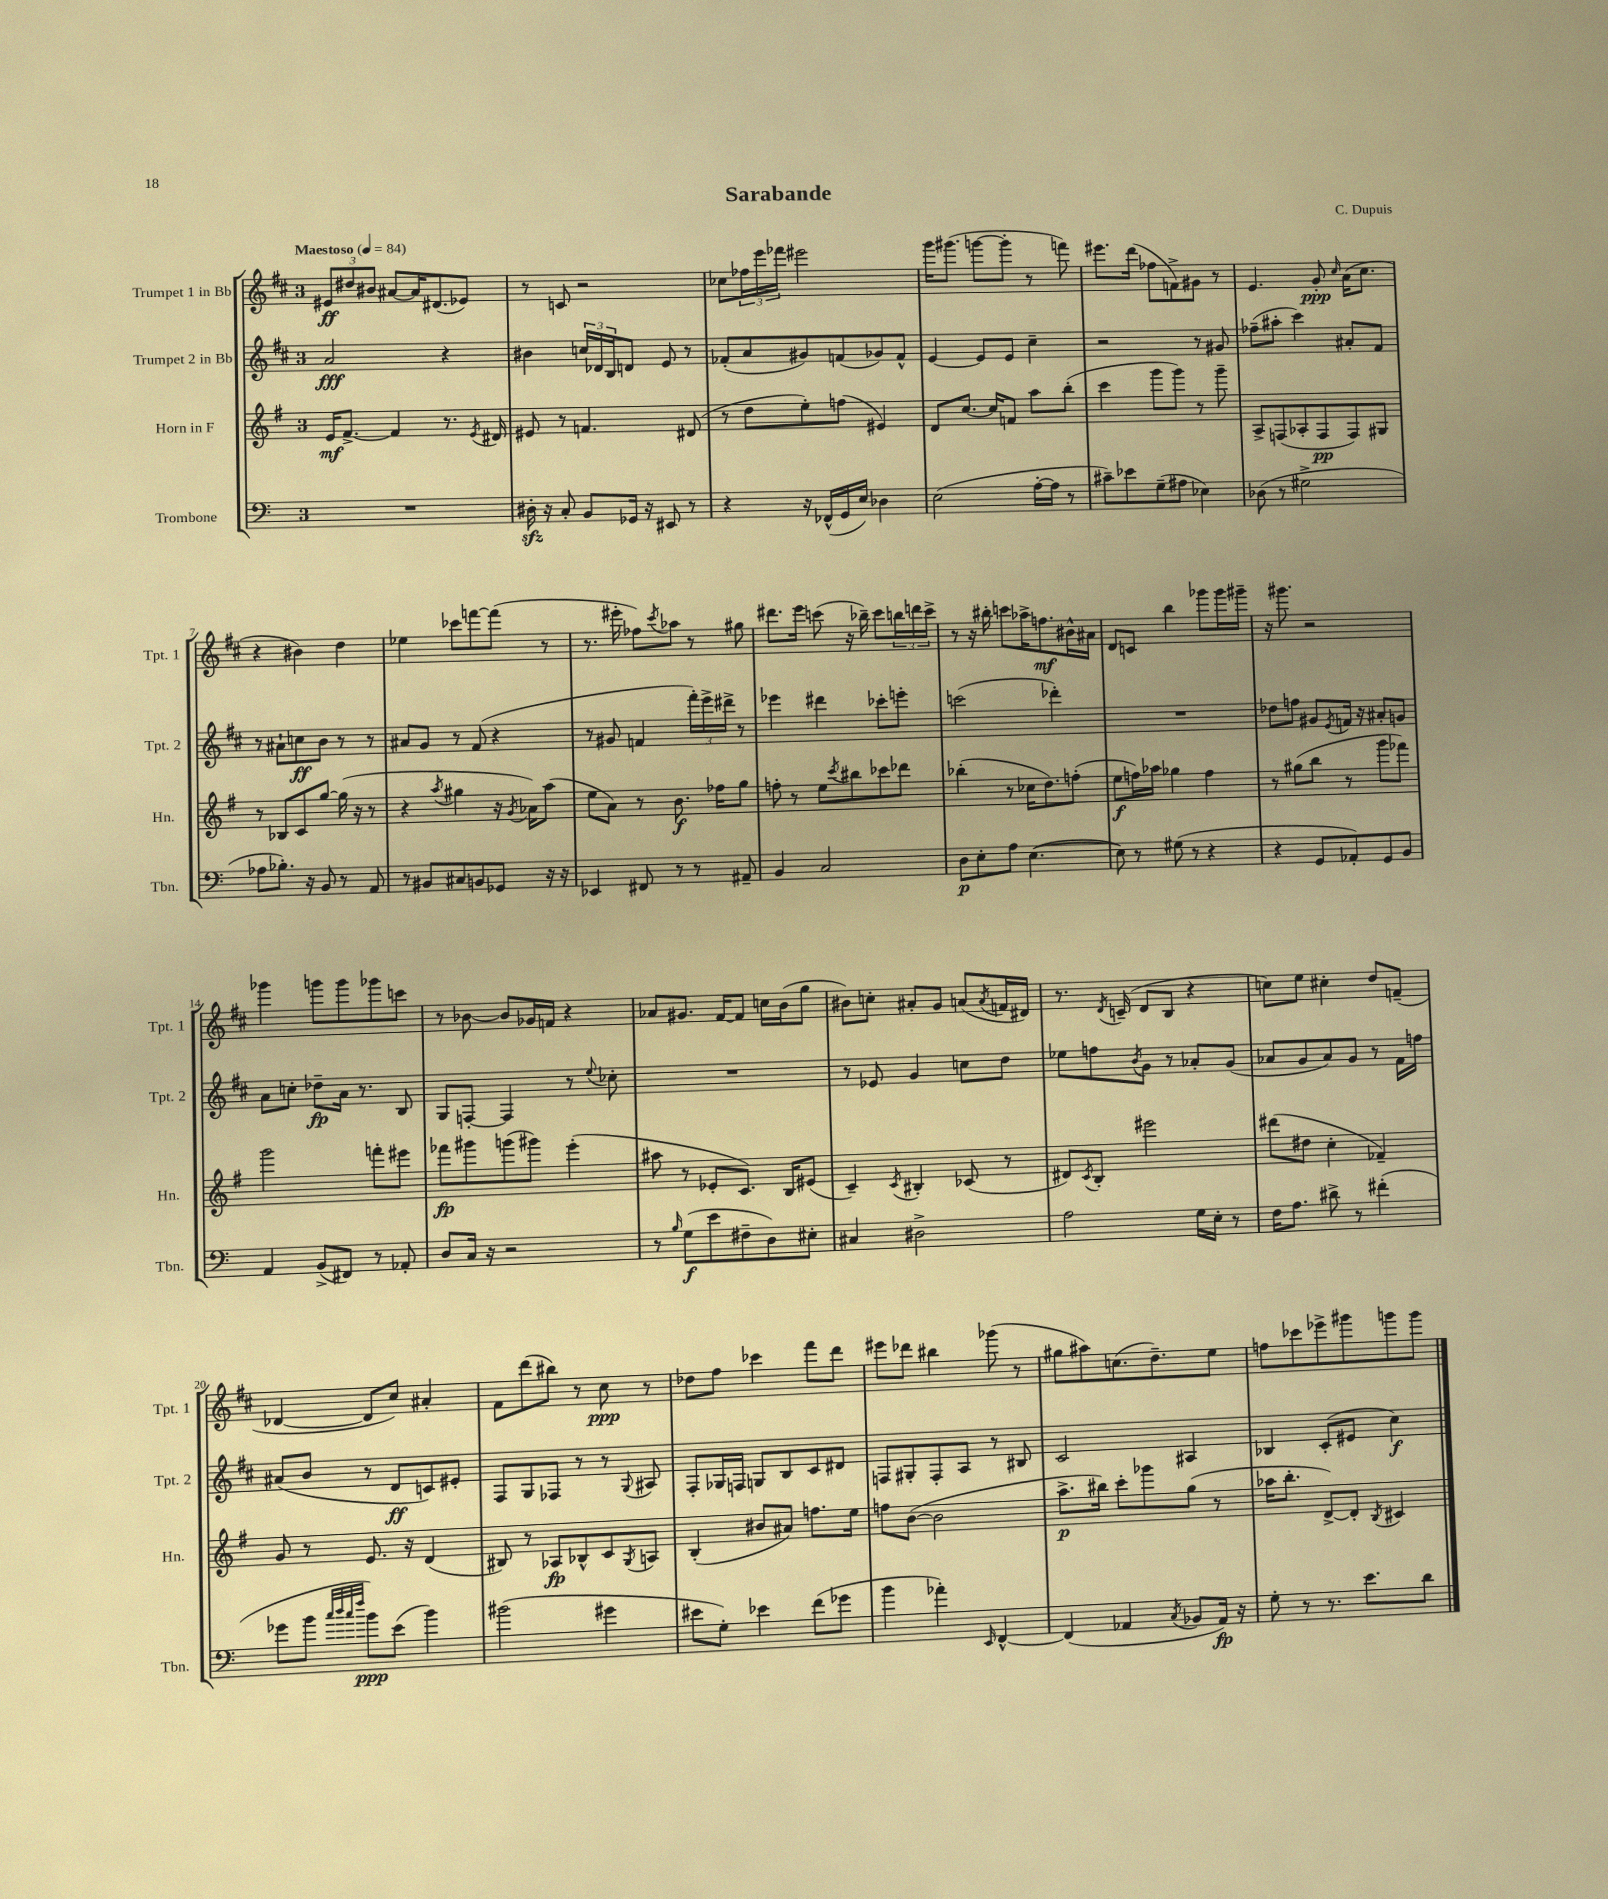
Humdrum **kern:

**kern	**kern	**kern	**kern
*staff4	*staff3	*staff2	*staff1
*clefF4	*clefG2	*clefG2	*clefG2
*k[]	*k[f#]	*k[f#c#]	*k[f#c#]
*M3/4	*M3/4	*M3/4	*M3/4
*MM84	*MM84	*MM84	*MM84
2.r	16e	2a	12e#
.	[8.f#^	.	.
.	.	.	12dd#
.	.	.	12b#
.	4f#]	.	[8a#
.	.	.	16a#]
.	.	.	(8.d#
.	8.r	4r	.
.	.	.	8e-)
.	8qe	.	.
.	16d#	.	.
=	=	=	=
16D#'	8e#	4b#	8r
16r	.	.	.
8C'	8r	.	8c
8BB	4.f	24cc	2r
.	.	24d-	.
.	.	24B	.
16GG-	.	8d	.
16r	.	.	.
8EE#	.	8e	.
8r	(8d#	8r	.
=	=	=	=
4r	8r	(8f-'	8cc-
.	8dd	8a	24ff-
.	.	.	24eee
.	.	.	24fff-
16r	8ee')	8g#)	2eee#
(16FF-^^	.	.	.
16GG	(8ff	(8f	.
16E)	.	.	.
4D-	4e#)	8g-)	.
.	.	8f^^	.
=	=	=	=
(2E	8d	[4e	16ggg
.	.	.	(8.ggg#
.	[8.cc	.	.
.	.	8e]	[8ggg
.	16cc]	.	.
.	8f	8e	8ggg']
[16A'	8aa	4cc#~	8r
16A]	.	.	.
8r	(8bb'	.	8fff)
=	=	=	=
8c#~)	4ccc	2r	8.eee#
8e-	.	.	.
.	.	.	(16ddd
(8G~	8ggg	.	8ff-
8A#	8ggg)	.	8f^)
4E-)	8r	8r	8g#
.	8ggg~	8g#	8r
=	=	=	=
(8D-	8A^	(8ff-~	4.e
8r	(8F	8aa#'	.
2G#^	8A-'	4ccc#)	.
.	8F	.	8g'
.	.	.	16qqcc#
.	8F)	8a#'	(16a
.	.	.	8.cc#
.	8G#	8f#	.
=	=	=	=
8A-	8r	8r	4r
8.B-')	8B-	8a#`	.
.	8c	8cc	4b#)
16r	.	.	.
8BB	[8gg	8b	.
8r	(16gg]	8r	4dd
.	16r	.	.
8AA	8r	8r	.
=	=	=	=
8r	4r	8a#	4ee-
8BB#	.	8g	.
.	8qaa	.	.
8C#	4gg#	8r	8ccc-
8BB	.	(8f#	[8fff
8GG-	16r	4r	(8fff]
.	8qg	.	.
.	16a-)	.	.
16r	(8aa	.	8r
16r	.	.	.
=	=	=	=
4EE-	8ee	8r	8.r
.	8a)	8g#	.
.	.	.	16eee#'
8FF#	8r	4f	8ff-)
.	.	.	8qccc#
8r	8.b	.	8aa-
8r	.	24fff#')	8r
.	.	24eee^	.
.	16ff-	.	.
.	.	24ddd#^	.
8AA#~	8gg	8r	8gg#
=	=	=	=
4BB	8ff'	4eee-	8.ddd#
.	8r	.	.
.	.	.	16eee
2C	8ee	4ddd#	(8ccc
.	8qccc	.	.
.	8bb#	.	16r
.	.	.	16bb-~)
.	8ccc-	8ccc-'	8ccc
.	8ddd-	8eee'	24bb
.	.	.	24ddd
.	.	.	24ccc^
=	=	=	=
8D	(4bb-'	(2ccc	8r
8E'	.	.	16r
.	.	.	16bb#'
8A	8r	.	8ccc
([4.E	16cc-	.	16aa-^
.	8.dd)	.	8.ff
.	.	4ddd-')	.
.	(8ff'	.	16b#^^
.	.	.	16a#
=	=	=	=
8E])	8ee	2.r	8d
8r	16ff)	.	8c
.	16aa-	.	.
(8G#	4gg-	.	4bb
8r	.	.	.
4r	4ff	.	8ggg-
.	.	.	16ggg-
.	.	.	16ggg#~
=	=	=	=
4r	8r	8dd-	16r
.	.	.	8.ggg#
.	(8gg#	8ff	.
8GG	8bb	8g#	2r
.	.	8qe	.
8AA-')	8r	16f	.
.	.	16r	.
8GG	8ggg	8a#'	.
8BB	8fff-)	8g	.
=	=	=	=
4AA	2ggg	8a	4ggg-
.	.	8cc'	.
(8BB^	.	8dd-~	8ggg
8FF#)	.	16a	8ggg
.	.	8.r	.
8r	8fff'	.	8ggg-
8AA-'	8eee#	8B	8ccc
=	=	=	=
8D	8fff-	8G	8r
16C	8ggg#	[8F'	[8b-
16r	.	.	.
2r	(8ggg	4F]	8b-]
.	8ggg#)	.	16g-
.	.	.	16f
.	(4eee'	8r	4r
.	.	8qqee	.
.	.	8cc-'	.
=	=	=	=
8r	8aa#	2.r	8a-
16qqB	.	.	.
(8G	8r	.	8.g#
8e	8e-'	.	.
.	.	.	[16f#
8F#~	8.c)	.	8f#]
8D)	.	.	16cc
.	16B	.	(16b
8E#'	(8e#	.	8gg
=	=	=	=
4C#	4c~)	8r	8b#)
.	.	8e-	8cc'
.	8qc	.	.
2D#^	4B#'	4g	8a#'
.	.	.	8g
.	(8c-	8cc	(8a
.	.	.	8qa
.	8r	8dd	16f
.	.	.	16d#)
=	=	=	=
2A	8d#)	8ee-	8.r
.	8qc	.	.
.	8B'	8ff	.
.	.	.	8qd
.	.	.	(16c~
.	.	8qb	.
.	2eee#	8g	8d
.	.	8r	8B
16G	.	8a-'	4r
16E'	.	.	.
8r	.	(8g	.
=	=	=	=
16F	(8ddd#	8a-	8cc)
8.A	.	.	.
.	8dd#	8g	8ee
8d#^	4cc'	8a-)	4cc#'
8r	.	8g	.
(4f#'	4f-~)	8r	8dd
.	.	16f#	(8f~
.	.	16ff	.
=	=	=	=
8g-	8g	(8a#	[4d-
8b	8r	8b	.
32qqcc	.	.	.
32qqdd	.	.	.
32qqcc	.	.	.
32qqff	.	.	.
8b)	8.e	8r	8d-]
(8e	.	8d	8cc#)
.	16r	.	.
4b)	(4d	8c)	4a#'
.	.	8e#'	.
=	=	=	=
(2b#	8B#)	8F#	8f#
.	8r	8G	(8ddd
.	8A-	8F-	8bb#)
.	8B-^^	8r	8r
4g#	8c	8r	8cc#
.	8qG	8qqG	.
.	8A	8A#	8r
=	=	=	=
8e#	(4B'	8F#'	8dd-
8G')	.	16G-	8ff#
.	.	16F	.
4e-	8b#	8G	4ccc-
.	8a#)	8B	.
(8f	8.ff	8c#	8fff#
8g-	.	8d#	8ddd
.	16ee	.	.
=	=	=	=
4b	8ff	8F	8eee#
.	([8b	8G#'	8ddd-
4a-')	2b]	8F'	4bb#
.	.	8A	.
16qqEE	.	.	.
[4FF^^	.	8r	(8ggg-
.	.	8B#	8r
=	=	=	=
(4FF]	8.aa^	2c#	8gg#
.	.	.	8aa#)
.	16bb#)	.	.
4AA-	8ccc'	.	(8.cc
.	8ggg-	.	.
.	.	.	8.dd~)
8qC	.	.	.
8BB-	(8gg	4A#	.
16AA-)	8r	.	8ee
16r	.	.	.
=	=	=	=
8G'	16aa-	4B-	8ff
.	8.bb'	.	.
8r	.	.	8ccc-
8.r	[8d^)	(8c#'	8eee-^
.	8d']	8e#	8ggg#
8.e	.	.	.
.	8qB	.	.
.	4c#	4cc#)	8ggg
8d	.	.	8ggg
==	==	==	==
*-	*-	*-	*-
